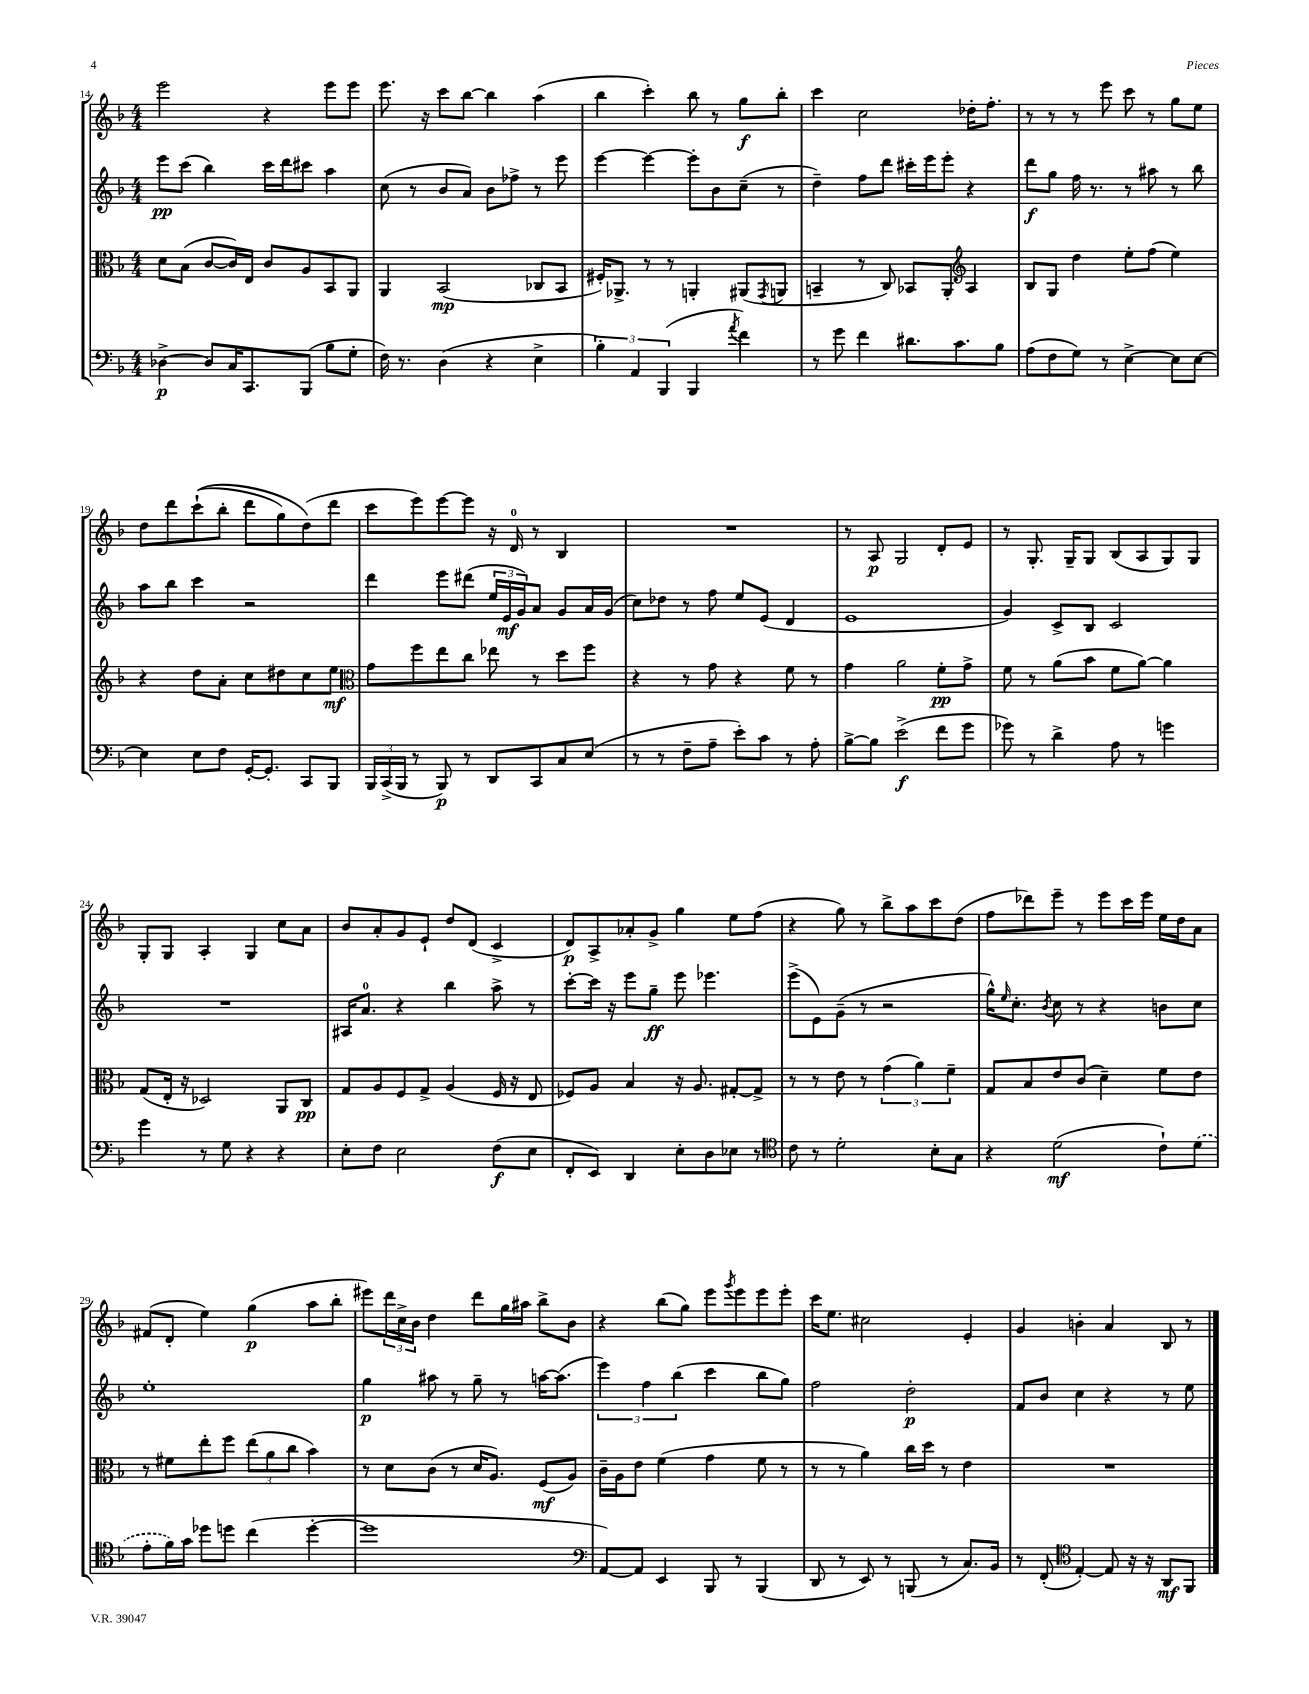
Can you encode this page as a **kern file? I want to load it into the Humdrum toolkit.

**kern	**kern	**kern	**kern
*staff4	*staff3	*staff2	*staff1
*clefF4	*clefC3	*clefG2	*clefG2
*k[b-]	*k[b-]	*k[b-]	*k[b-]
*M4/4	*M4/4	*M4/4	*M4/4
[4D-^	8d	8eee	2eee
.	(8B-	(8ccc	.
8D-]	[8c	4bb-)	.
16C	16c])	.	.
8.CC	16E	.	.
.	8c	16ccc	4r
.	.	16ddd	.
(8BBB-	8A	8ccc#	.
8B-	8BB-	4aa	8eee
8G'	8AA	.	8eee
=	=	=	=
16F)	4AA	(8cc	8.eee
8.r	.	.	.
.	.	8r	.
.	.	.	16r
(4D	(2BB-	8b-	8ccc
.	.	8a)	[8bb-
4r	.	8b-	4bb-]
.	.	8ff-^	.
4E^	8C-	8r	(4aa
.	8BB-	8eee	.
=	=	=	=
6B-')	16F#')	[4eee	4bb-
.	8.AA-^	.	.
6AA	.	.	.
.	8r	4eee_	4ccc')
(6BBB-	.	.	.
.	8r	.	.
4BBB-	4AA'	8eee']	8bb-
.	.	8b-	8r
8qa	.	.	.
4f)	(8AA#	(8cc~	8gg
.	8qGG	.	.
.	8AA	8r	8bb-'
=	=	=	=
8r	4BB~	4dd~)	4ccc
8g	.	.	.
4f	8r	8ff	2cc
.	8C)	8ddd	.
8.d#	8BB-	16ccc#'	.
.	.	16eee	.
.	8AA'	8eee'	.
8.c	.	.	.
*	*clefG2	*	*
.	4A	4r	16dd-'
.	.	.	8.ff'
8B-	.	.	.
=	=	=	=
(8A	8B-	8ddd	8r
8F	8G	8gg	8r
8G)	4dd	16ff	8r
.	.	8.r	.
8r	.	.	8eee
[4E^	8ee'	8r	8ccc
.	(8ff	8aa#	8r
8E]	4ee)	8r	8gg
[8E	.	8bb-	8ee
=	=	=	=
4E]	4r	8aa	8dd
.	.	8bb-	8ddd
8E	8dd	4ccc	&((8ccc`
8F	8a'	.	8bb-'
[16GG'	8cc	2r	8ddd
8.GG']	.	.	.
.	8dd#	.	8gg)
8CC	8cc	.	(8dd&)
8BBB-	8ee	.	8ddd
=	=	=	=
*	*clefC3	*	*
24BBB-	8g	4ddd	8ccc
(24CC^	.	.	.
24BBB-	.	.	.
8r	8ff	.	8eee)
8BBB-)	8ee	8eee	[8eee
8r	8cc	(8ddd#	8eee]
8DD	8ee-	24ee	16r
.	.	24e	.
.	.	.	16d
.	.	24g)	.
8CC	8r	8a	8r
8C	8dd	8g	4B-
(8E	8ff	16a	.
.	.	(16g	.
=	=	=	=
8r	4r	8cc)	1r
8r	.	8dd-	.
8F~	8r	8r	.
8A~	8g	8ff	.
8e')	4r	8ee	.
8c	.	(8e	.
8r	8f	4d	.
8A'	8r	.	.
=	=	=	=
[8B-^	4g	1e	8r
8B-]	.	.	8A
(2e^	2a	.	2G
8f	8f'	.	8d'
8g	8g^	.	8e
=	=	=	=
8g-)	8f	4g)	8r
8r	8r	.	8.G'
4d^	(8a	8c^	.
.	.	.	16G~
.	8b-	8B-	8G
8A	8f	2c	(8B-
8r	[8a)	.	8A
4g	4a]	.	8G)
.	.	.	8G
=	=	=	=
4g	(8G	1r	8G'
.	16E'	.	8G
.	16r	.	.
8r	2D-)	.	4A'
8G	.	.	.
4r	.	.	4G
4r	8AA	.	8cc
.	8C	.	8a
=	=	=	=
8E'	8G	16A#	8b-
.	.	8.a	.
8F	8A	.	8a'
2E	8F	4r	8g
.	8G^	.	8e`
.	(4A	4bb-	8dd
.	.	.	(8d
(8F	16F	8aa^	4c^
.	16r	.	.
8E	8E	8r	.
=	=	=	=
8FF'	8F-)	[8ccc'	8d)
8EE)	8A	16ccc]	8A^
.	.	16r	.
4DD	4B-	8eee	8a-'
.	.	8gg~	8g^
8E'	16r	8eee	4gg
.	8.A	.	.
8D	.	4.eee-	.
8E-	[8G#'	.	8ee
8r	8G#^]	.	(8ff
=	=	=	=
*clefC4	*	*	*
8c	8r	(8eee^	4r
8r	8r	8e)	.
2d'	8e	(8g~	8gg)
.	8r	8r	8r
.	(6g	2r	8bb-^
.	.	.	8aa
.	6a)	.	.
8B-'	.	.	8ccc
.	6f~	.	.
8G	.	.	(8dd
=	=	=	=
4r	8G	16gg^^)	8ff
.	.	16qqee	.
.	.	8.cc'	.
.	8B-	.	8ddd-)
.	.	8qb-	.
(2d	8e	8cc	8eee~
.	(8c	8r	8r
.	4d~)	4r	8eee
.	.	.	16ccc
.	.	.	16eee
8c`)	8f	8b	16ee
.	.	.	16dd
(8d	8e	8cc	8a
=	=	=	=
8e'	8r	1ee'	(8f#
16f)	8f#	.	8d'
16g	.	.	.
8dd-	8ee'	.	4ee)
8dd	8ff	.	.
(4cc	(12ee	.	(4gg
.	12a	.	.
.	12cc	.	.
[4dd'	4b-)	.	8aa
.	.	.	8bb-'
=	=	=	=
1dd]	8r	4gg	8eee#)
.	8d	.	24ddd
.	.	.	24cc^
.	.	.	24b-
.	(8c	8aa#	4dd
.	8r	8r	.
.	16d	8gg~	8ddd
.	8.A)	.	.
.	.	8r	16gg
.	.	.	16aa#
.	(8F	[16aa	8bb-^
.	.	(8.aa]	.
.	8A)	.	8b-
=	=	=	=
*clefF4	*	*	*
[8AA)	16c~	6eee)	4r
.	16A	.	.
8AA]	8e	.	.
.	.	6ff	.
4EE	(4f	.	(8bb-
.	.	(6bb-	.
.	.	.	8gg)
8BBB-	4g	4ccc	8eee
.	.	.	8qggg
8r	.	.	8eee
(4BBB-	8f	8bb-	8eee
.	8r	8gg)	8eee'
=	=	=	=
8DD	8r	2ff	16ccc
.	.	.	8.ee
8r	8r	.	.
8EE)	4a)	.	2cc#
8r	.	.	.
(8BBB	16cc	2dd'	.
.	16dd	.	.
8r	8r	.	.
8.C)	4e	.	4e'
16BB-	.	.	.
=	=	=	=
8r	1r	8f	4g
(8FF'	.	8b-	.
*clefC4	*	*	*
[4E')	.	4cc	4b'
8E]	.	4r	4a
16r	.	.	.
16r	.	.	.
8AA	.	8r	8B-
8FF	.	8ee	8r
==	==	==	==
*-	*-	*-	*-
